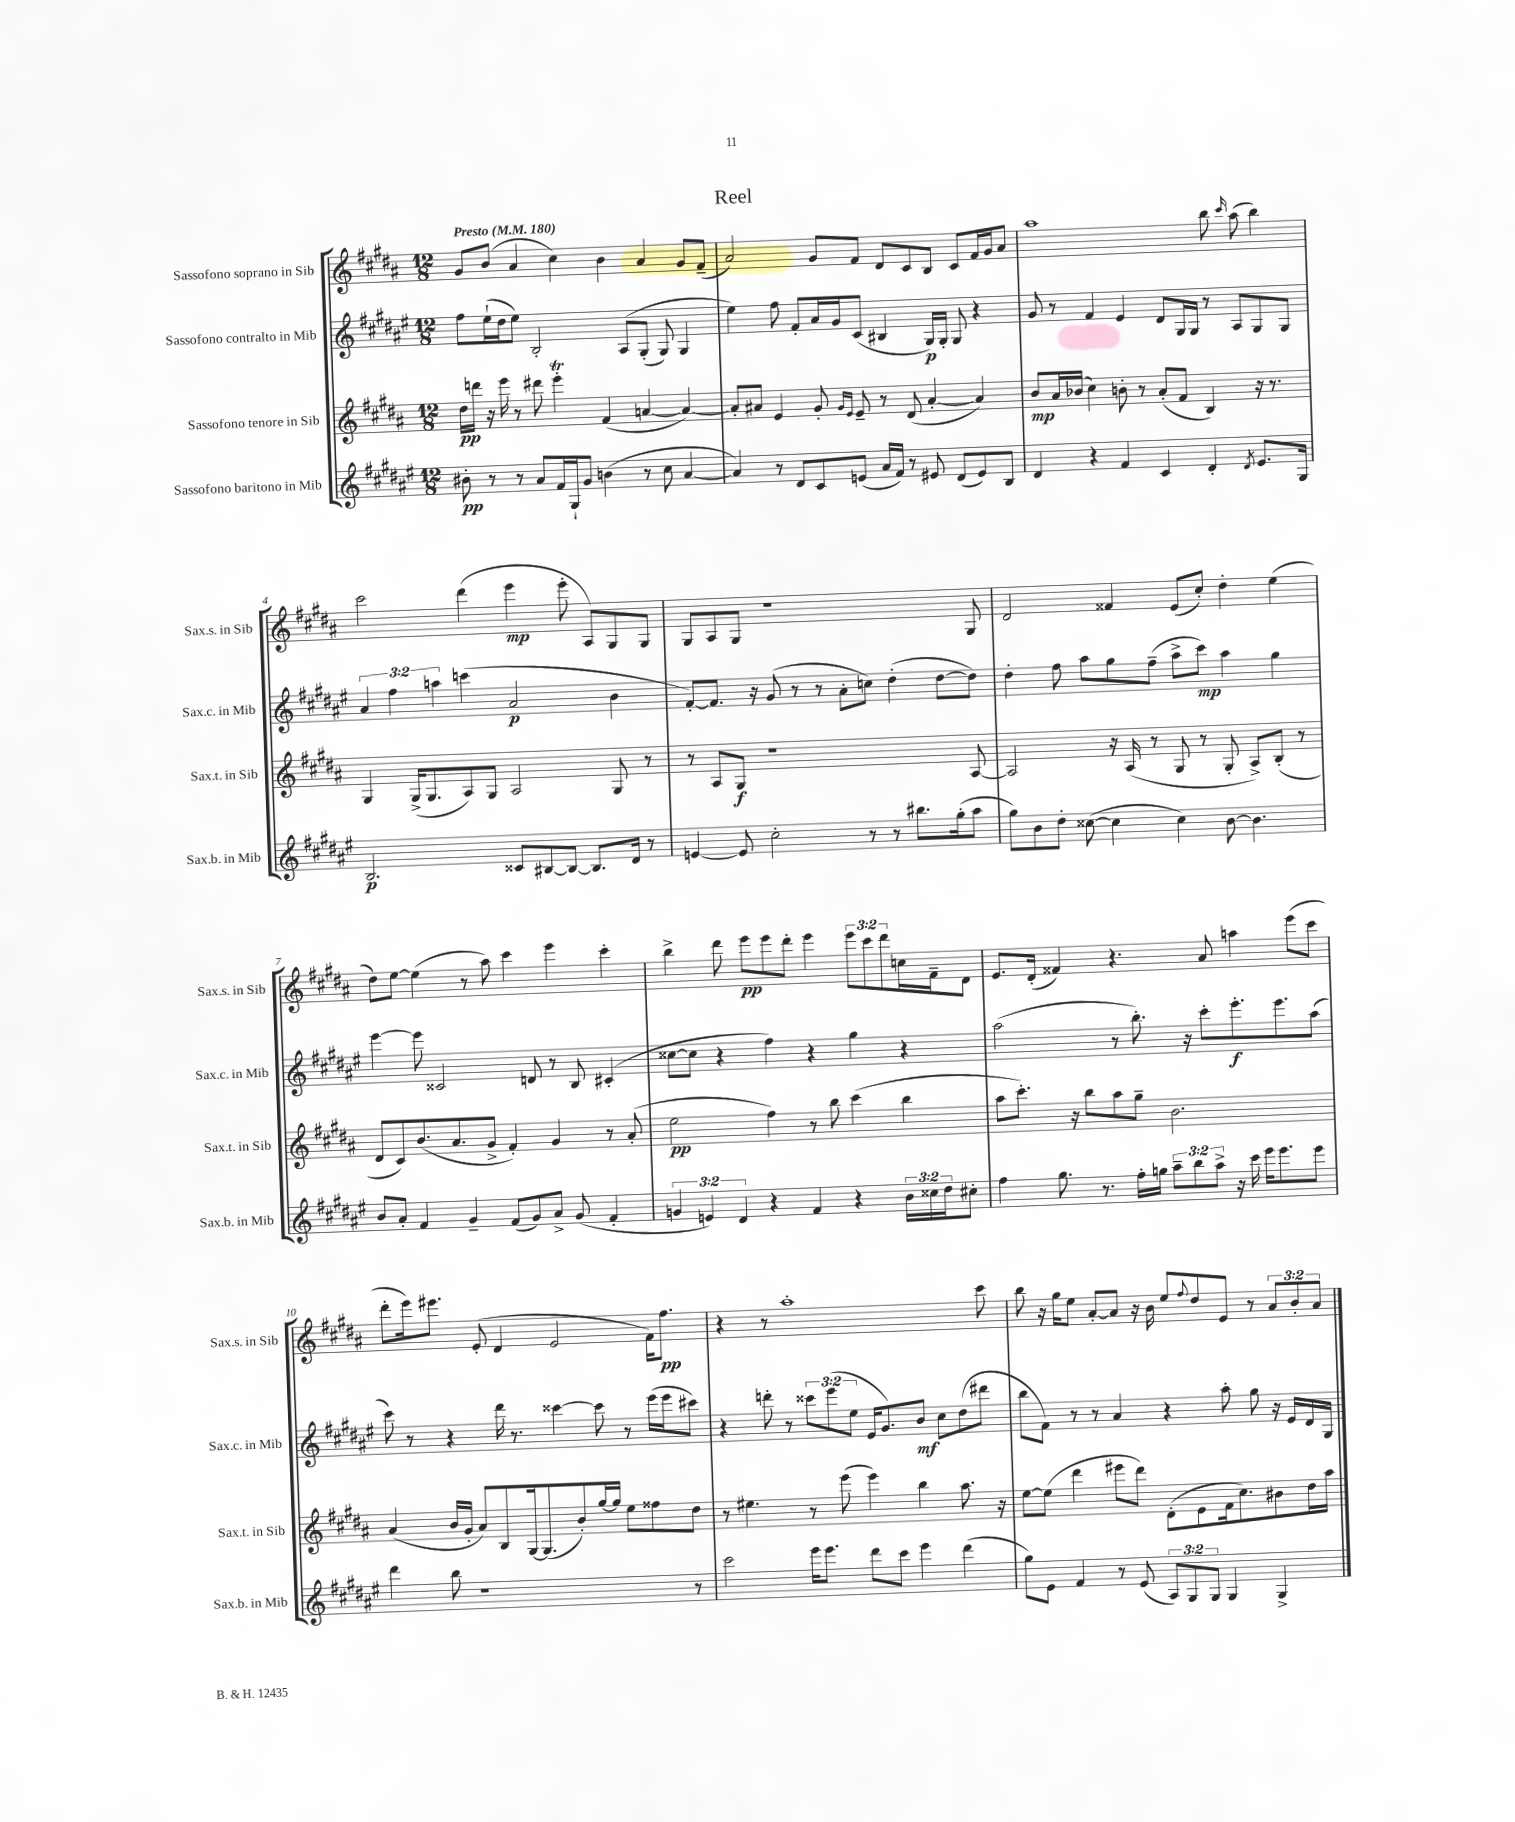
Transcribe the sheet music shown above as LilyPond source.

\header { title = "Reel" }
<<
\new StaffGroup <<
\new Staff = "s0" \with { instrumentName = "Sassofono soprano in Sib" shortInstrumentName = "Sax.s. in Sib" } {
    \clef treble \key b \major \numericTimeSignature \time 12/8 \override Staff.TupletNumber.text = #tuplet-number::calc-fraction-text \tempo "Presto" 4 = 180
    gis'8 b'8( ais'4 cis''4) b'4 ais'4 gis'8 fis'8--( |
    ais'2) gis'8 fis'8 dis'8 cis'8 b8 cis'8 fis'16 gis'16 ais'8 |
    ais''1 b''8 \grace { cis'''16 } ais''8( b''4) |
    cis'''2 dis'''4( e'''4\mp e'''8-. ais8) gis8 gis8 |
    gis8 ais8 gis8 r1 gis8 |
    dis'2 fisis'4 e'8( cis''8-.) dis''4-. e''4( |
    dis''8) e''8~ e''4( r8 ais''8) cis'''4 e'''4 cis'''4-. |
    b''4-> dis'''8 e'''8\pp e'''8 dis'''8-. e'''4 \tuplet 3/2 { e'''8 cis'''8 dis'''8 } c''16 fis'16-- dis'8 |
    e'8. dis'16-.( fisis'4) r4. ais'8 a''4 e'''8( cis'''8 |
    dis'''8-. e'''16) eis'''8. e'8-.( dis'4 e'2 fis'16) fis''8.\pp |
    r4 r8 ais''1-. cis'''8 |
    b''8 r16 gis''16 e''8 ais'8~-. ais'8 r16 b'16 e''8 \appoggiatura { fis''8 } dis''8 e'8 r8 \tuplet 3/2 { ais'8 b'8-. ais'8 } \bar "|." |
}
\new Staff = "s1" \with { instrumentName = "Sassofono contralto in Mib" shortInstrumentName = "Sax.c. in Mib" } {
    \clef treble \key fis \major \numericTimeSignature \time 12/8 \override Staff.TupletNumber.text = #tuplet-number::calc-fraction-text
    fis''8 eis''16-!( dis''16 eis''8) b2-. ais8\( gis8-.( gis8) gis4 |
    eis''4\) fis''8 fis'8-. ais'16 gis'16 cis'8( bis4 gis16\p) gis16-. gis8 r4 |
    gis'8 r8 fis'4 eis'4 dis'8 gis16 gis16 r8 ais8 gis8 gis8 |
    \tuplet 3/2 { ais'4 fis''4 a''4 } c'''4( ais'2\p b'4 |
    fis'8~-.) fis'8. r16 gis'8( r8 r8 ais'8-. c''8) dis''4-.( dis''8~ dis''8) |
    dis''4-. fis''8 ais''8 gis''8 fis''8--( ais''8-> cis'''8\mp) ais''4 gis''4 |
    eis'''4~ eis'''8 cisis'2 d'8 r8 b8 cis'4-.( |
    cisis''8~ cisis''8 r4 fis''4) r4 gis''4 r4 |
    ais''2( r8 b''8.-.) r16 cis'''8-. eis'''8.-.\f eis'''8. ais''8( |
    cis'''8) r8 r4 dis'''16 r8. cisis'''4~ cisis'''8 r8 eis'''16( eis'''16 cis'''8) |
    r4 d'''8-. r8 \tuplet 3/2 { cisis'''8 eis'''8( eis''8 } eis'16 gis'8.) b'8\mf cis''8 dis''8( dis'''8 |
    b''8 fis'8) r8 r8 ais'4 r4 ais''8-. gis''8 r16 eis'16 dis'16 gis16 \bar "|." |
}
\new Staff = "s2" \with { instrumentName = "Sassofono tenore in Sib" shortInstrumentName = "Sax.t. in Sib" } {
    \clef treble \key b \major \numericTimeSignature \time 12/8
    dis''16\pp d'''16 r16 e'''16 r8 dis'''8 e'''4-.\trill fis'4( a'4~ a'4~) |
    a'8-. ais'8 e'4 gis'8-. \grace { gis'16 e'16 } e'8-- r8 dis'8( ais'4~-. ais'4) |
    b'8\mp ais'16 bes'16( cis''4) b'8-. r8 ais'8-.( fis'8 b4) r16 r8. |
    gis4 gis16->( gis8. ais8) gis8 ais2 gis8 r8 |
    r8 ais8 gis8\f r1 ais8~ |
    ais2 r16 ais16( r8 gis8 r8 gis8-. ais8->) b8-.( r8 |
    dis'8 cis'8) b'8.( ais'8. gis'8-> fis'4-.) gis'4 r8 ais'8-.( |
    e''2\pp fis''4) r8 b''8 cis'''4( b''4 |
    ais''8 cis'''8.-.) r16 b''8 ais''8 gis''8-- b'2. |
    ais'4( b'16 gis'16-. ais'8) b8 gis16~ gis8.( b'8-.) gis''16~ gis''16 e''8 fisis''8 dis''8 |
    r8 eis''4. r8 e'''8( e'''4) b''4 ais''8. r16 |
    e''8~ e''8( dis'''4 eis'''8 dis'''8) dis'8-.( e'8 fis'16 cis''8.) bis'8 dis''16 ais''16 \bar "|." |
}
\new Staff = "s3" \with { instrumentName = "Sassofono baritono in Mib" shortInstrumentName = "Sax.b. in Mib" } {
    \clef treble \key fis \major \numericTimeSignature \time 12/8 \override Staff.TupletNumber.text = #tuplet-number::calc-fraction-text
    bis'8-.\pp r8 r8 ais'8 fis'16 gis16-! gis'8 b'4( r8 cis''8 ais'4~ |
    ais'4) r8 dis'8 cis'8 e'8( ais'16 fis'16) r8 eis'8 dis'8( eis'8) b8 |
    dis'4 r4 fis'4 cis'4 dis'4-. \acciaccatura { dis'8 } eis'8. gis16 |
    b2.\p cisis'8 bis8~ bis8~ bis8. dis'16 r8 |
    e'4~ e'8 cis''2-. r8 r8 bis''8. gis''16-.( ais''8 |
    gis''8) b'8 dis''8-. cisis''8~( cisis''4 cisis''4) b'8~ b'4. |
    b'8 ais'8-. fis'4 gis'4-- fis'8( gis'8) ais'8-> gis'8( fis'4-. |
    \tuplet 3/2 { g'4 e'4) dis'4 } r4 fis'4 r4 \tuplet 3/2 { b'16 cisis''16 dis''16 } cis''8-. |
    fis''4 gis''8. r8. fis''16-. g''16 \tuplet 3/2 { ais''8-- b''8 ais''8-> } r16 cis'''16 eis'''16 eis'''8. eis'''8 |
    dis'''4 b''8 r1 r8 |
    cis'''2 eis'''16 eis'''8. dis'''8 cis'''8 eis'''4 dis'''4( |
    gis''8) eis'8 fis'4 r8 eis'8( \tuplet 3/2 { ais8) gis8 gis8 } gis4 gis4-> \bar "|." |
}
>>
>>
